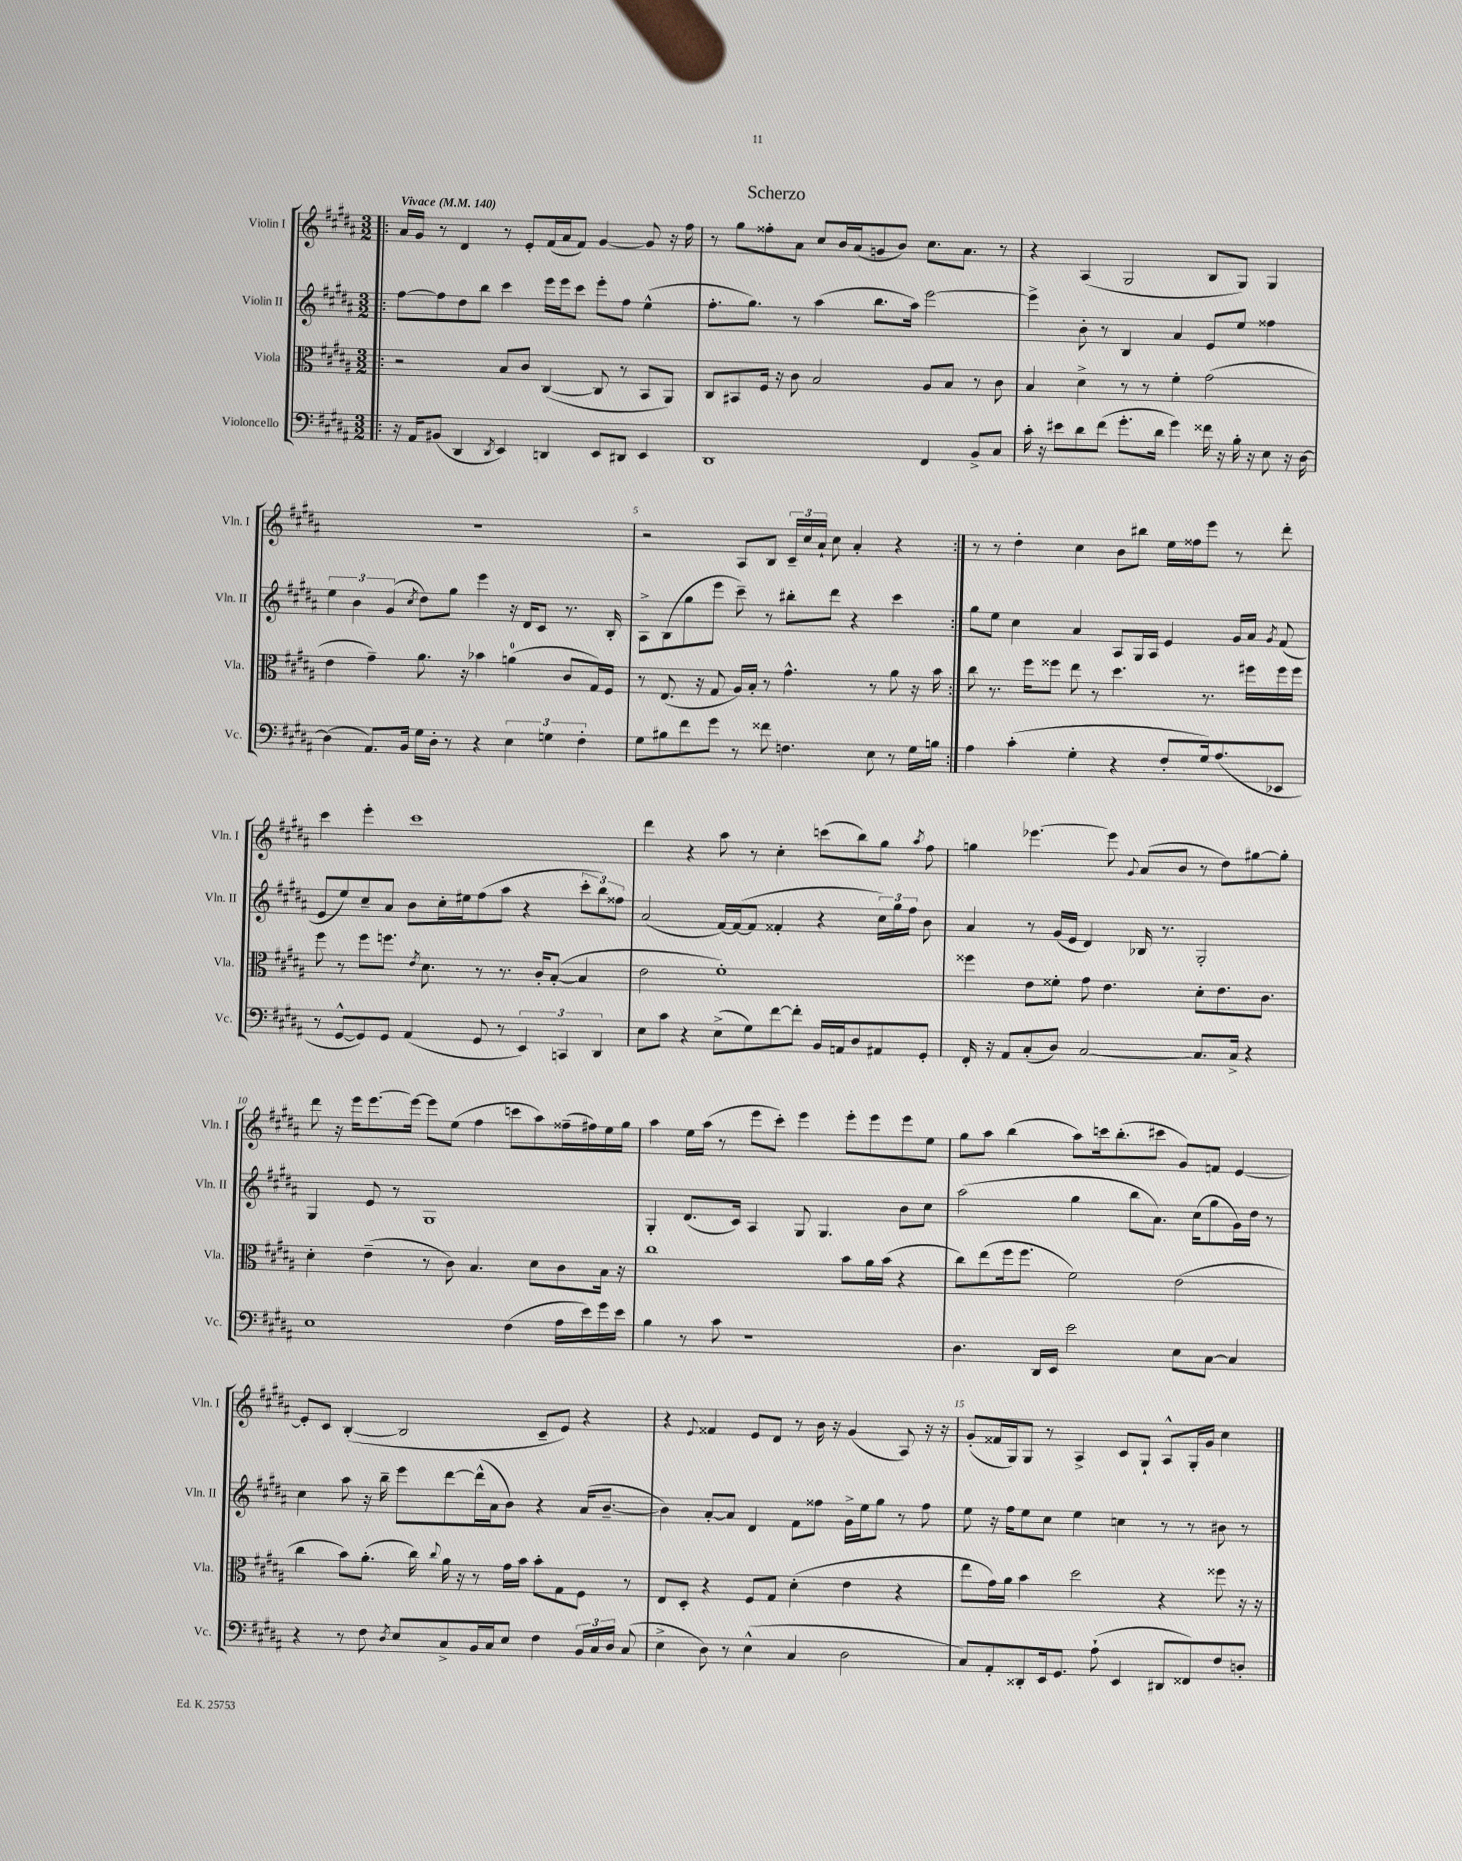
\header { title = "Scherzo" }
<<
\new StaffGroup <<
\new Staff = "s0" \with { instrumentName = "Violin I" shortInstrumentName = "Vln. I" } {
    \clef treble \key b \major \numericTimeSignature \time 3/2 \tempo "Vivace" 4 = 140
    \autoBeamOff \repeat volta 2 { \bar ".|:" ais'16[ gis'16] r8 dis'4 r8 e'8[-. fis'16( ais'16 fis'8]) gis'4~ gis'8 r16 fis''16 |
    r8 gis''8[ fisis''8-. ais'8] cis''8[ b'16 ais'16( g'8 b'8]) cis''8.[ ais'8.] r8 |
    r4 ais4( gis2 b8[ gis8]) gis4 |
    R1. |
    r2 ais8[ b8] \tuplet 3/2 { cis'16[-- cis''16 ais'16]-! } cis''8 ais'4-. r4 | }
    r8 r8 dis''4-. cis''4 b'8[ bis''8] e''16[ fisis''16 e'''8] r8 dis'''8-. |
    cis'''4 e'''4-. cis'''1 |
    dis'''4 r4 ais''8 r8 cis''4-. c'''8[( b''8) gis''8] \acciaccatura { ais''8 } fis''8 |
    g''4 ees'''4.~ ees'''8 \appoggiatura { gis'8 } ais'8[( b'8] r8 dis''8[) gis''8~ gis''8]-. |
    dis'''8 r16 e'''16[ e'''8.~ e'''16]~ e'''8[ e''8]( fis''4 c'''8[ ais''8) fisis''16--( fis''16) e''16 gis''16] |
    ais''4 e''16[ ais''16]( r8 e'''8[ cis'''8]-.) e'''4 e'''8[-. e'''8 e'''8 e''8] |
    gis''8[ ais''8] b''4( ais''8[) c'''16 b''8.-.( cis'''8] gis'8[) f'8] e'4~ |
    e'8[-. cis'8] b4~-.( b2 cis'8[-- e'8]) r4 |
    r4 \appoggiatura { e'8 } fisis'4 e'8[ dis'8] r8 b'16 r16 gis'4( ais8) r16 r16 |
    gis'8[-.( fisis'16 gis16) gis8] r8 ais4-> cis'8[ gis8]-! ais8[-^ gis16-. gis'16] cis''4 \bar "|." |
}
\new Staff = "s1" \with { instrumentName = "Violin II" shortInstrumentName = "Vln. II" } {
    \clef treble \key b \major \numericTimeSignature \time 3/2
    \autoBeamOff \repeat volta 2 { \bar ".|:" fis''8[~ fis''8 dis''8 b''8] cis'''4 e'''16[ e'''16 cis'''8] e'''8[-. fis''8] e''4-^( |
    fis''8.[-. gis''8.]) r8 ais''4( b''8.[ ais''16]) e'''2~ |
    e'''4-> b'8-. r8 b4 ais'4 e'8[ e''8] fisis''4 |
    \tuplet 3/2 { e''4 b'4 gis'4( } \acciaccatura { cis''8 } dis''8[) gis''8] e'''4 r16 dis'16[ cis'8] r8. b16-. |
    ais8[-> b8( gis''8 e'''8] cis'''8--) r8 bis''8[-. dis'''8] r4 cis'''4 | }
    gis''8[ e''8] cis''4 ais'4 ais8[ gis16 ais16] e'4 gis'16[ ais'16] \acciaccatura { gis'8 } fis'8( |
    e'8[ e''8) cis''8-- ais'8] b'8[ cis''16-. eis''16 fis''8( ais''8] r4 \tuplet 3/2 { cis'''8[-. b''8) fisis''8] } |
    ais'2( fis'16[~) fis'16~( fis'8] fisis'4-. r4 \tuplet 3/2 { cis''16[) gis''16 fis''16] } b'8 |
    ais'4 r8 gis'16[( e'16] dis'4) bes16 r8. gis2-. |
    gis4 e'8 r8 gis1 |
    gis4-. dis'8.[( cis'16]) ais4 gis8 gis4. b'8[ cis''8] |
    ais''2( gis''4 b''8[ ais'8.]) cis''16[( gis''8 gis'16) dis''16] r8 |
    cis''4 ais''8 r16 b''16-- e'''8[ dis'''8~ dis'''16-^( ais'16 b'8]) r4 ais'16[( b'8.]~-- |
    b'4) ais'8[~-. ais'8] dis'4 fis'8[ fisis''8] gis'16[-> e''16 gis''8] r8 fisis''8 |
    e''8 r16 fis''16[ e''8 cis''8] e''4 c''4 r8 r8 bis'8 r8 \bar "|." |
}
\new Staff = "s2" \with { instrumentName = "Viola" shortInstrumentName = "Vla." } {
    \clef alto \key b \major \numericTimeSignature \time 3/2
    \autoBeamOff \repeat volta 2 { \bar ".|:" r2 b8[ cis'8] cis4~( cis8 r8 b,8[ ais,8]) |
    cis8[ bis,8 fis16] r16 cis'8 b2 ais8[ b8] r8 cis'8 |
    b4 dis'4-> r8 r8 fis'4-. gis'2( |
    e'4 gis'4--) ais'8. r16 bes'4 a'4-0( cis'8[ gis16) fis16] |
    r8 e8.( r16 gis8 ais16[) b16]-. r8 gis'4.-^ r8 ais'8 r16 b'16 | }
    cis''8 r8. fis''16[ fisis''8] e''8 r8 dis''4. r8. fis''16[ fis''16 fis''16] |
    fis''8 r8 fis''8[ f''8.] \acciaccatura { e'8 } dis'8. r8 r8. cis'16[-. b8]~-.( b4 |
    e'2 fis'1-.) |
    fisis''4 e'8[ fisis'8]-. gis'8 e'4. dis'8[-. e'8. cis'8.] |
    dis'4-. e'4--( r8 cis'8) b4. dis'8[ cis'8 b16] r16 |
    cis''1 b'8[ ais'16 b'16]( r4 |
    cis''8[) e''8( fis''16 fis''8.] fis'2) e'2( |
    cis''4 b'8[) ais'8.]-.( cis''16) \appoggiatura { cis''8 } ais'16 r16 r8 gis'16[ b'16] b'8[-. gis8 fis8] r8 |
    e8[ dis8]-. r4 fis8[ gis8] dis'4-.( e'4 r4 |
    e''8[ gis'16) ais'16] b'4 dis''2 r4 fisis''8 r16 r16 \bar "|." |
}
\new Staff = "s3" \with { instrumentName = "Violoncello" shortInstrumentName = "Vc." } {
    \clef bass \key b \major \numericTimeSignature \time 3/2
    \autoBeamOff \repeat volta 2 { \bar ".|:" r16 ais,16[ bis,8]( dis,4 \acciaccatura { dis,8 } e,4) d,4 e,8[ dis,8] e,4 |
    dis,1 fis,4 b,8[-> cis8] |
    cis'16-. r16 eis'8[ dis'8 fis'8]( gis'8.[-. dis'16] gis'4) fisis'16 r16 b16-. r16 e8 r16 dis16~ |
    dis4( ais,8.[) b,16] gis16[ dis16]-. r8 r4 \tuplet 3/2 { e4 g4 fis4-. } |
    gis8[ bis8 fis'8 gis'8] r8 fisis'8 f4. e8 r8 gis16[ b16] | }
    ais4 cis'4-.( gis4-. r4 fis8[-. gis16) ais8.( ees,8] |
    r8 gis,8[~-^ gis,8) gis,8] ais,4( gis,8 r8 \tuplet 3/2 { e,4) c,4 dis,4 } |
    e8[ cis'8] r4 e8[->( gis8) fis'8~ fis'8]-. b,16[ a,16 dis8 ais,8 gis,8]-. |
    fis,16-. r16 ais,8[ cis8-.( dis8]) cis2~ cis8.[ cis16]-> r4 |
    e1 fis4( ais16[ e'16) gis'16 e'16] |
    b4 r8 cis'8 r1 |
    dis4. dis,16[ e,16] e'2 e8[ cis8]~ cis4 |
    r4 r8 fis8 \acciaccatura { dis8 } e8[ cis8-> b,16 cis16 e8] fis4 \tuplet 3/2 { b,16[ cis16 dis16] } cis8( |
    e4-> dis8) r8 e4-^( cis4 dis2 |
    cis8[) ais,8-. disis,8-. e,16 gis,8.] ais8-!( e,4 dis,8[ fisis,8) fis8 d8]-. \bar "|." |
}
>>
>>
\layout { \context { \Score \override BarNumber.break-visibility = ##(#f #t #t) barNumberVisibility = #(every-nth-bar-number-visible 5) } }
